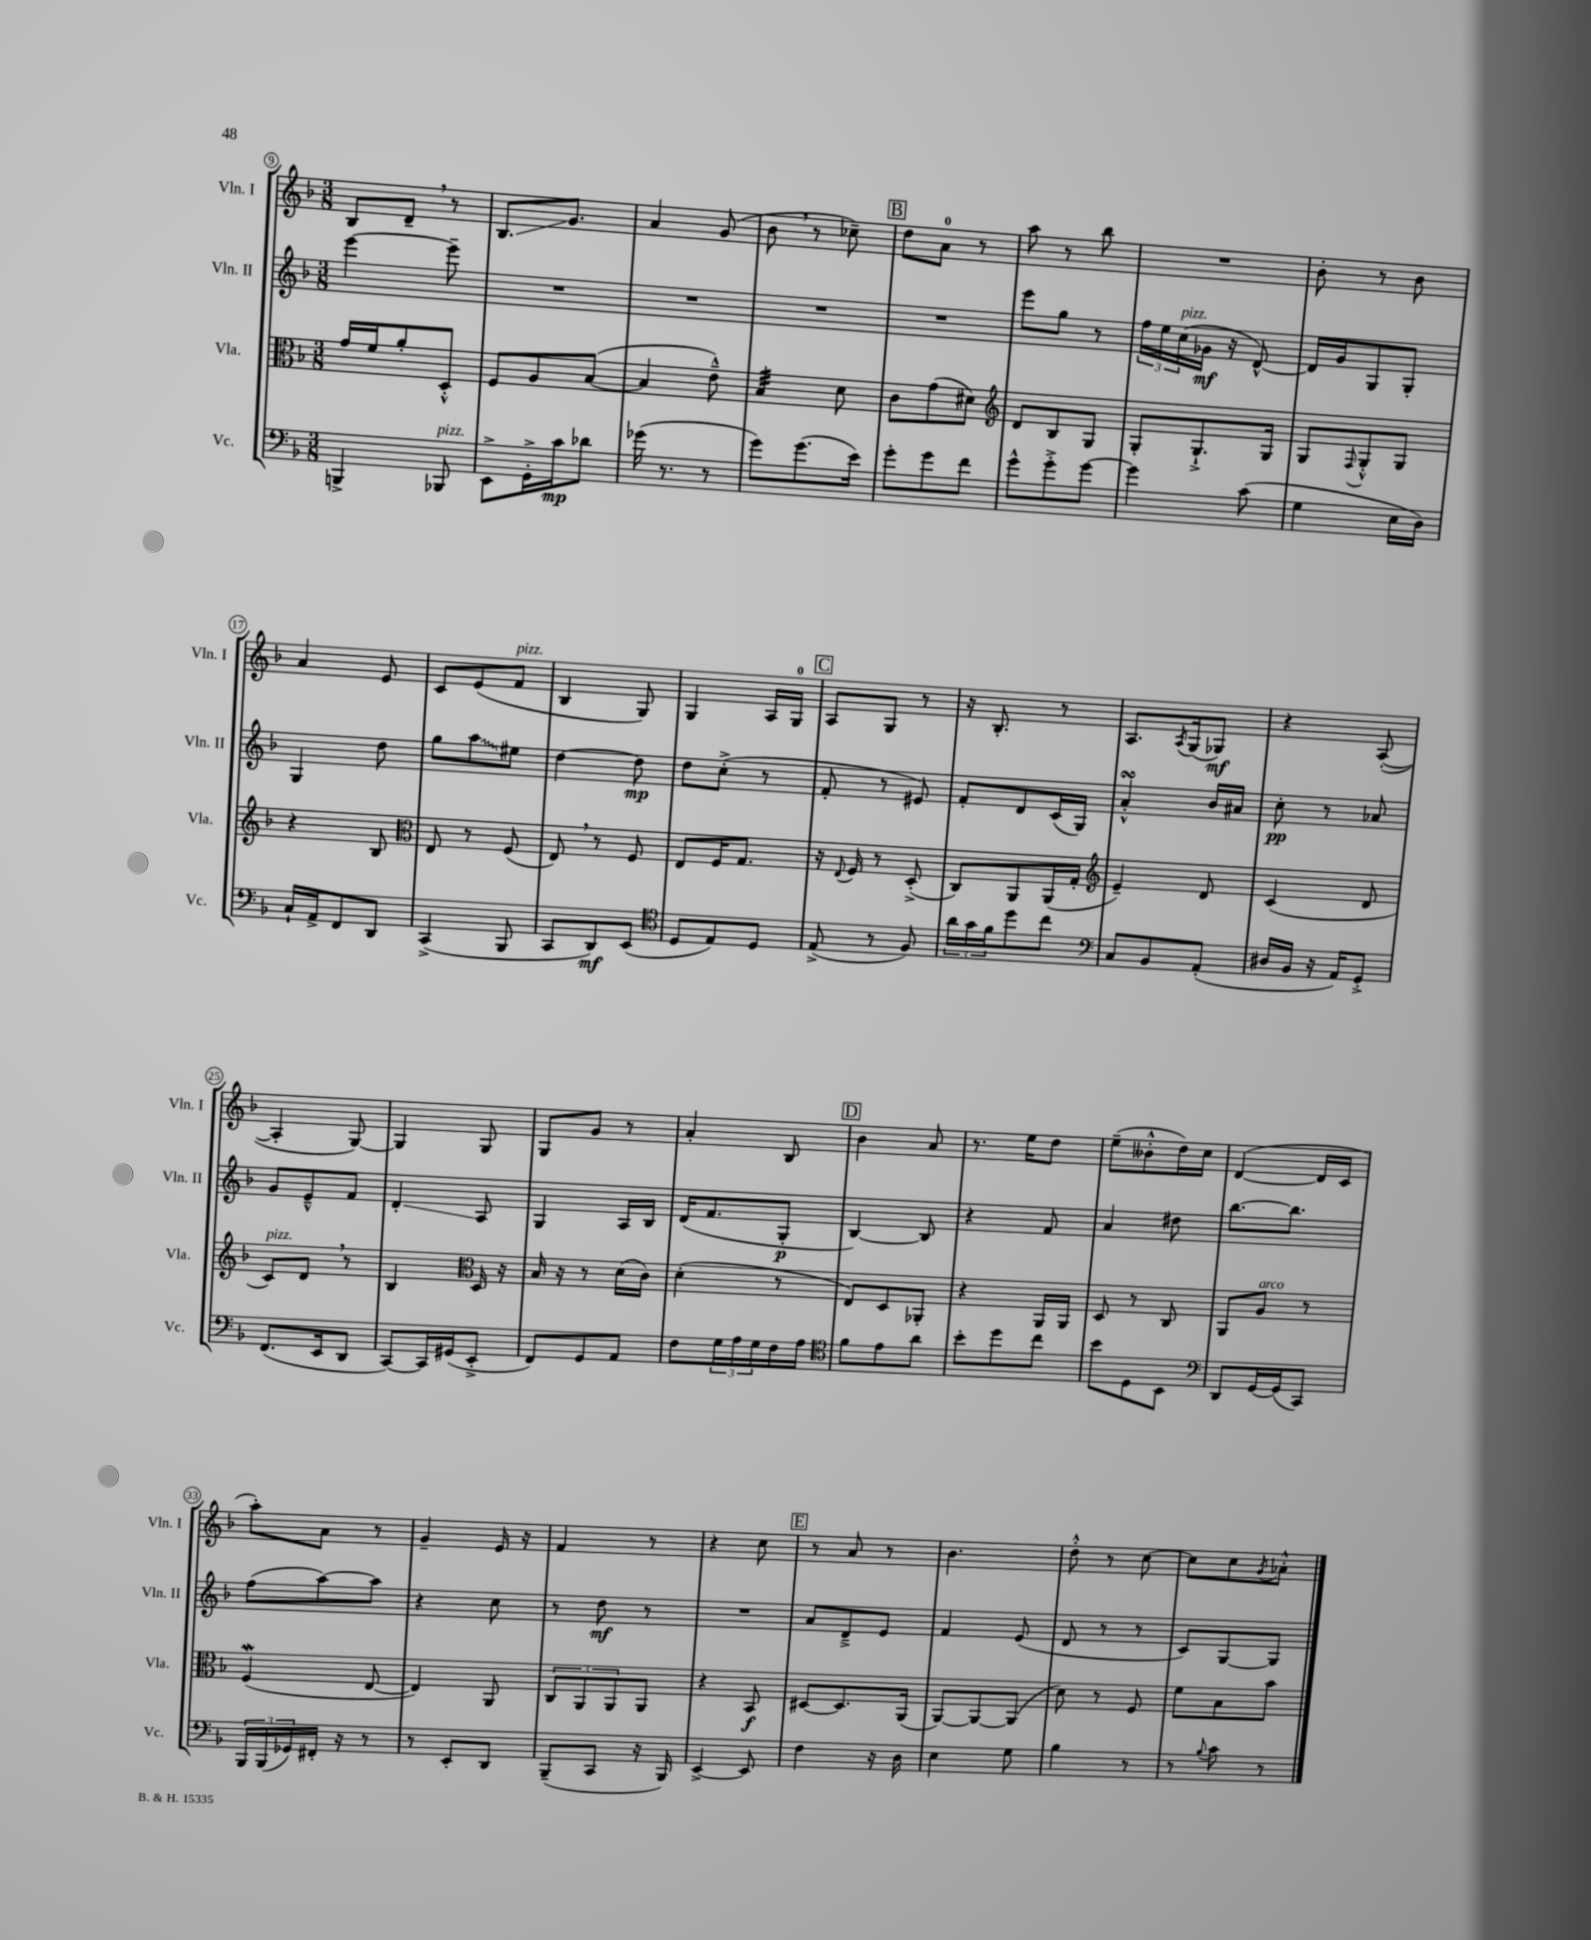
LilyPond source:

<<
\new StaffGroup <<
\new Staff = "s0" \with { instrumentName = "Vln. I" shortInstrumentName = "Vln. I" } {
    \clef treble \key f \major \numericTimeSignature \time 3/8
    bes8 d'8-- \breathe r8 |
    bes8.\glissando g'8. |
    a'4 g'8( |
    bes'8 \breathe r8 ces''8--) |
    \mark \markup { \box "B" } d''8 a'8-0 r8 |
    a''8 r8 bes''8 |
    R4. |
    bes'8-. r8 bes'8 |
    a'4 e'8 |
    c'8 e'8( f'8^\markup { \italic "pizz." } |
    bes4 g8) |
    g4 a16 g16-0 |
    \mark \markup { \box "C" } a8 g8 r8 |
    r16 bes8.-. r8 |
    a8. \acciaccatura { a8 } g16( ges8\mf) |
    r4 a8~-.( |
    a4-. g8~) |
    g4 g8 |
    g8 g'8 r8 |
    a'4-. bes8 |
    \mark \markup { \box "D" } bes'4 a'8 |
    r8. e''16 d''8 |
    e''8--( beses'8-.-^ d''16) c''16 |
    d'4~( d'16 c'16 |
    a''8-.) a'8 r8 |
    g'4-- e'16 r16 |
    f'4 r8 |
    r4 c''8 |
    \mark \markup { \box "E" } r8 a'8 r8 |
    bes'4. |
    d''8-.-^ r8 c''8~ |
    c''8 c''8 \acciaccatura { g'8 } aes'8-.-^ \bar "|." |
}
\new Staff = "s1" \with { instrumentName = "Vln. II" shortInstrumentName = "Vln. II" } {
    \clef treble \key f \major \numericTimeSignature \time 3/8
    e'''4~ e'''8-- |
    R4. |
    R4. |
    R4. |
    \mark \markup { \box "B" } R4. |
    e'''8 g''8 r8 |
    \tuplet 3/2 { f''16 e''16 c''16^\markup { \italic "pizz." }( } ges'16\mf r16 d'8~-^) |
    d'16 g'16 g8 g8-. |
    g4 d''8 |
    g''8 \once \override Glissando.style = #'zigzag a''8\glissando eis''8 |
    d''4~ d''8\mp |
    d''8 c''8-.->( r8 |
    \mark \markup { \box "C" } f'8-. r8 eis'8) |
    f'8-. d'8 c'16( g16) |
    a'4-.-^\turn bes'16 ais'16 |
    c''8-.\pp r8 aes'8 |
    g'8 e'8---^ f'8 |
    d'4-.\glissando a8 |
    g4 a16 bes16 |
    d'16( f'8. g8-.\p |
    \mark \markup { \box "D" } bes4~) bes8 |
    r4 f'8 |
    a'4 dis''8 |
    bes''8.~ bes''8. |
    f''8( a''8~) a''8 |
    r4 c''8 |
    r8 d''8\mf r8 |
    R4. |
    \mark \markup { \box "E" } a'8 d'8---> e'8 |
    f'4 e'8( |
    d'8 r8 r8 |
    c'8) g8~ g8 \bar "|." |
}
\new Staff = "s2" \with { instrumentName = "Vla." shortInstrumentName = "Vla." } {
    \clef alto \key f \major \numericTimeSignature \time 3/8
    g'16 f'16 a'8-. d8-.-^ |
    f8 a8 bes8~( |
    bes4 e'8---^) |
    bes4:32 d'8 |
    \mark \markup { \box "B" } c'8 g'8( dis'8) |
    \clef treble d'8 bes8 g8 |
    g8-. g8.-!-> g16 |
    g8 \appoggiatura { f8 } g8-.-^ g8 |
    r4 bes8 |
    \clef alto e8 r8 f8( |
    e8) \breathe r8 f8 |
    e8 f16 g8. |
    \mark \markup { \box "C" } r16 \appoggiatura { e8 } f16 r8 d8-.->( |
    c8) a,8 a,16( g16-. |
    \clef treble e'4--) d'8 |
    c'4( d'8 |
    c'8^\markup { \italic "pizz." }) d'8 \breathe r8 |
    bes4 \clef alto d16 r16 |
    bes16 r16 r8 d'16( c'16) |
    d'4-.( r8 |
    \mark \markup { \box "D" } e8) d8 aes,8-. |
    r4 a,16 a,16 |
    d8 r8 c8 |
    a,8 a8^\markup { \italic "arco" } r8 |
    f4\mordent( e8~ |
    e4) a,8 |
    \tuplet 3/2 { c8 a,8 a,8 } a,8 |
    r4 bes,8\f |
    \mark \markup { \box "E" } dis8~ dis8. a,16( |
    a,8~) a,8~ a,8( |
    d'8) r8 f8 |
    f'8 bes8 bes'8 \bar "|." |
}
\new Staff = "s3" \with { instrumentName = "Vc." shortInstrumentName = "Vc." } {
    \clef bass \key f \major \numericTimeSignature \time 3/8
    b,,4-> bes,,8^\markup { \italic "pizz." } |
    e,8-> g,16-.-> c'16\mp des'8 |
    ges'16( r8. r8 |
    g'8) g'8.( e'16) |
    \mark \markup { \box "B" } g'8-. g'8 f'8 |
    g'8-^ g'8-.-> g'8~ |
    g'4 c'8( |
    g4 e16 d16) |
    c16-! a,16-> f,8 d,8 |
    c,4->( bes,,8 |
    c,8 d,8\mf) e,8( |
    \clef tenor d8 e8) d8 |
    \mark \markup { \box "C" } e8->( r8 f8) |
    \tuplet 3/2 { a'16 g'16 f'16 } d''8 c''8 |
    \clef bass c8 bes,8 a,8-.( |
    dis16 bes,16 r16 a,16) g,8-.-> |
    f,8.( e,16 d,8 |
    c,8~) c,16 gis,16( e,8-.-> |
    f,8) g,8 a,8 |
    f8 \tuplet 3/2 { g16 a16 g16 } f16 a16 |
    \mark \markup { \box "D" } \clef tenor f'8 e'8 a'8 |
    bes'8-. d''8 c''8 |
    bes'8 d8 bes,8 |
    \clef bass d,8 g,16~ g,16( c,8) |
    \tuplet 3/2 { bes,,16 bes,,16( ges,16) } fis,16-. r16 r8 |
    r8 e,8-. d,8 |
    bes,,8--( c,8 r16 bes,,16) |
    e,4~-> e,8 |
    \mark \markup { \box "E" } f4 r16 d16 |
    e4 g8 |
    bes4 r8 |
    r8 \appoggiatura { bes8 } c'8 r8 \bar "|." |
}
>>
>>
\layout { \context { \Score currentBarNumber = #9 \override BarNumber.stencil = #(make-stencil-circler 0.1 0.3 ly:text-interface::print) } }
